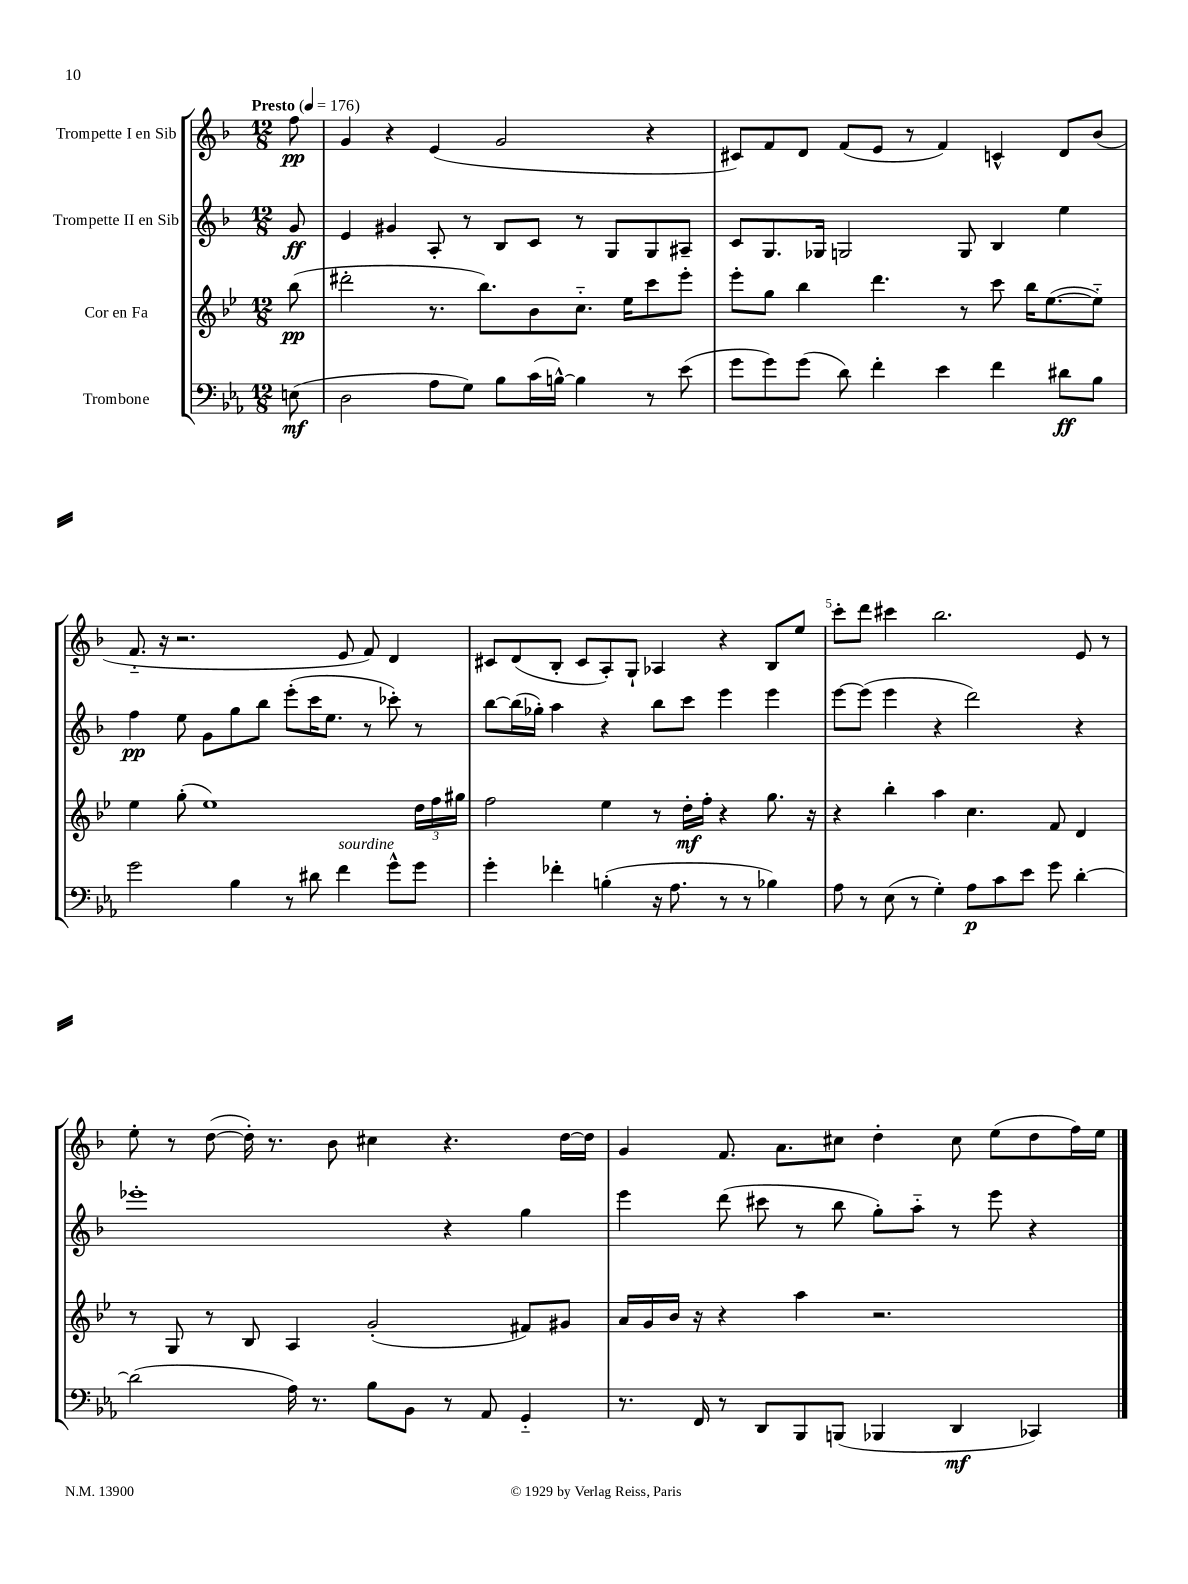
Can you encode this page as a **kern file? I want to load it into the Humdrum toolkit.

**kern	**kern	**kern	**kern
*staff4	*staff3	*staff2	*staff1
*clefF4	*clefG2	*clefG2	*clefG2
*k[b-e-a-]	*k[b-e-]	*k[b-]	*k[b-]
*M12/8	*M12/8	*M12/8	*M12/8
*MM176	*MM176	*MM176	*MM176
(8E	(8bb-	8g	8ff
=	=	=	=
2D	2ddd#'	4e	4g
.	.	4g#	4r
8A-	8.r	8A'	(4e
8G)	.	8r	.
.	8.bb-)	.	.
8B-	.	8B-	2g
(16c	8b-	8c	.
[16B^^)	.	.	.
4B]	8.cc'~	8r	.
.	.	8G	.
.	16ee-	.	.
8r	8ccc	8G	4r
(8e-	8eee-'	8A#~	.
=	=	=	=
8g	8eee-'	8c	8c#)
8g)	8gg	8.G	8f
(8g	4bb-	.	8d
.	.	16G-	.
8d)	.	2G	(8f
4f'	4.ddd	.	8e
.	.	.	8r
4e-	.	.	4f)
.	8r	8G	.
4f	8ccc	4B-	4c^^
.	16bb-	.	.
.	([8.ee-	.	.
8d#	.	4ee	8d
8B-	8ee-'~])	.	(8b-
=	=	=	=
2g	4ee-	4ff	8.f'~
.	.	.	16r
.	(8gg'	8ee	2.r
.	1ee-)	8g	.
4B-	.	8gg	.
.	.	8bb-	.
8r	.	(8eee'	.
8d#	.	16ccc	.
.	.	8.ee	.
4f	.	.	8e
.	.	8r	8f)
8g^^	.	8ccc-')	4d
8g	24dd	8r	.
.	24ff	.	.
.	24gg#	.	.
=	=	=	=
4g'	2ff	[8bb-	8c#
.	.	(16bb-]	(8d
.	.	16gg-')	.
4f-'	.	4aa	8B-'
.	.	.	8c#
(4B'	4ee-	4r	8A')
.	.	.	8G`
16r	8r	8bb-	4A-
8.A-	.	.	.
.	16dd'	8ccc	.
.	16ff'	.	.
8r	4r	4eee	4r
8r	.	.	.
4B-)	8.gg	4eee	8B-
.	.	.	8ee
.	16r	.	.
=	=	=	=
8A-	4r	[8eee	8ccc'
8r	.	(8eee]	8ddd
(8E-	4bb-'	4eee	4ccc#
8r	.	.	.
4G')	4aa	4r	2.bb-
8A-	4.cc	2ddd)	.
8c	.	.	.
8e-	.	.	.
8g	8f	.	.
[4d'	4d	4r	8e
.	.	.	8r
=	=	=	=
(2d]	8r	1eee-'	8ee'
.	8G	.	8r
.	8r	.	([8dd
.	8B-	.	16dd'])
.	.	.	8.r
16A-)	4A	.	.
8.r	.	.	.
.	.	.	8b-
8B-	(2g'	.	4cc#
8BB-	.	.	.
8r	.	4r	4.r
8AA-	.	.	.
4GG'~	8f#)	4gg	.
.	8g#	.	[16dd
.	.	.	16dd]
=	=	=	=
8.r	16a	4eee	4g
.	16g	.	.
.	16b-	.	.
16FF	16r	.	.
8r	4r	(8ddd	8.f
8DD	.	8ccc#	.
.	.	.	8.a
8BBB-	4aa	8r	.
(8BBB	.	8bb-	8cc#
4BBB-	2.r	8gg')	4dd'
.	.	8aa'~	.
4DD	.	8r	8cc#
.	.	8eee	(8ee
4CC-)	.	4r	8dd
.	.	.	16ff)
.	.	.	16ee
==	==	==	==
*-	*-	*-	*-
